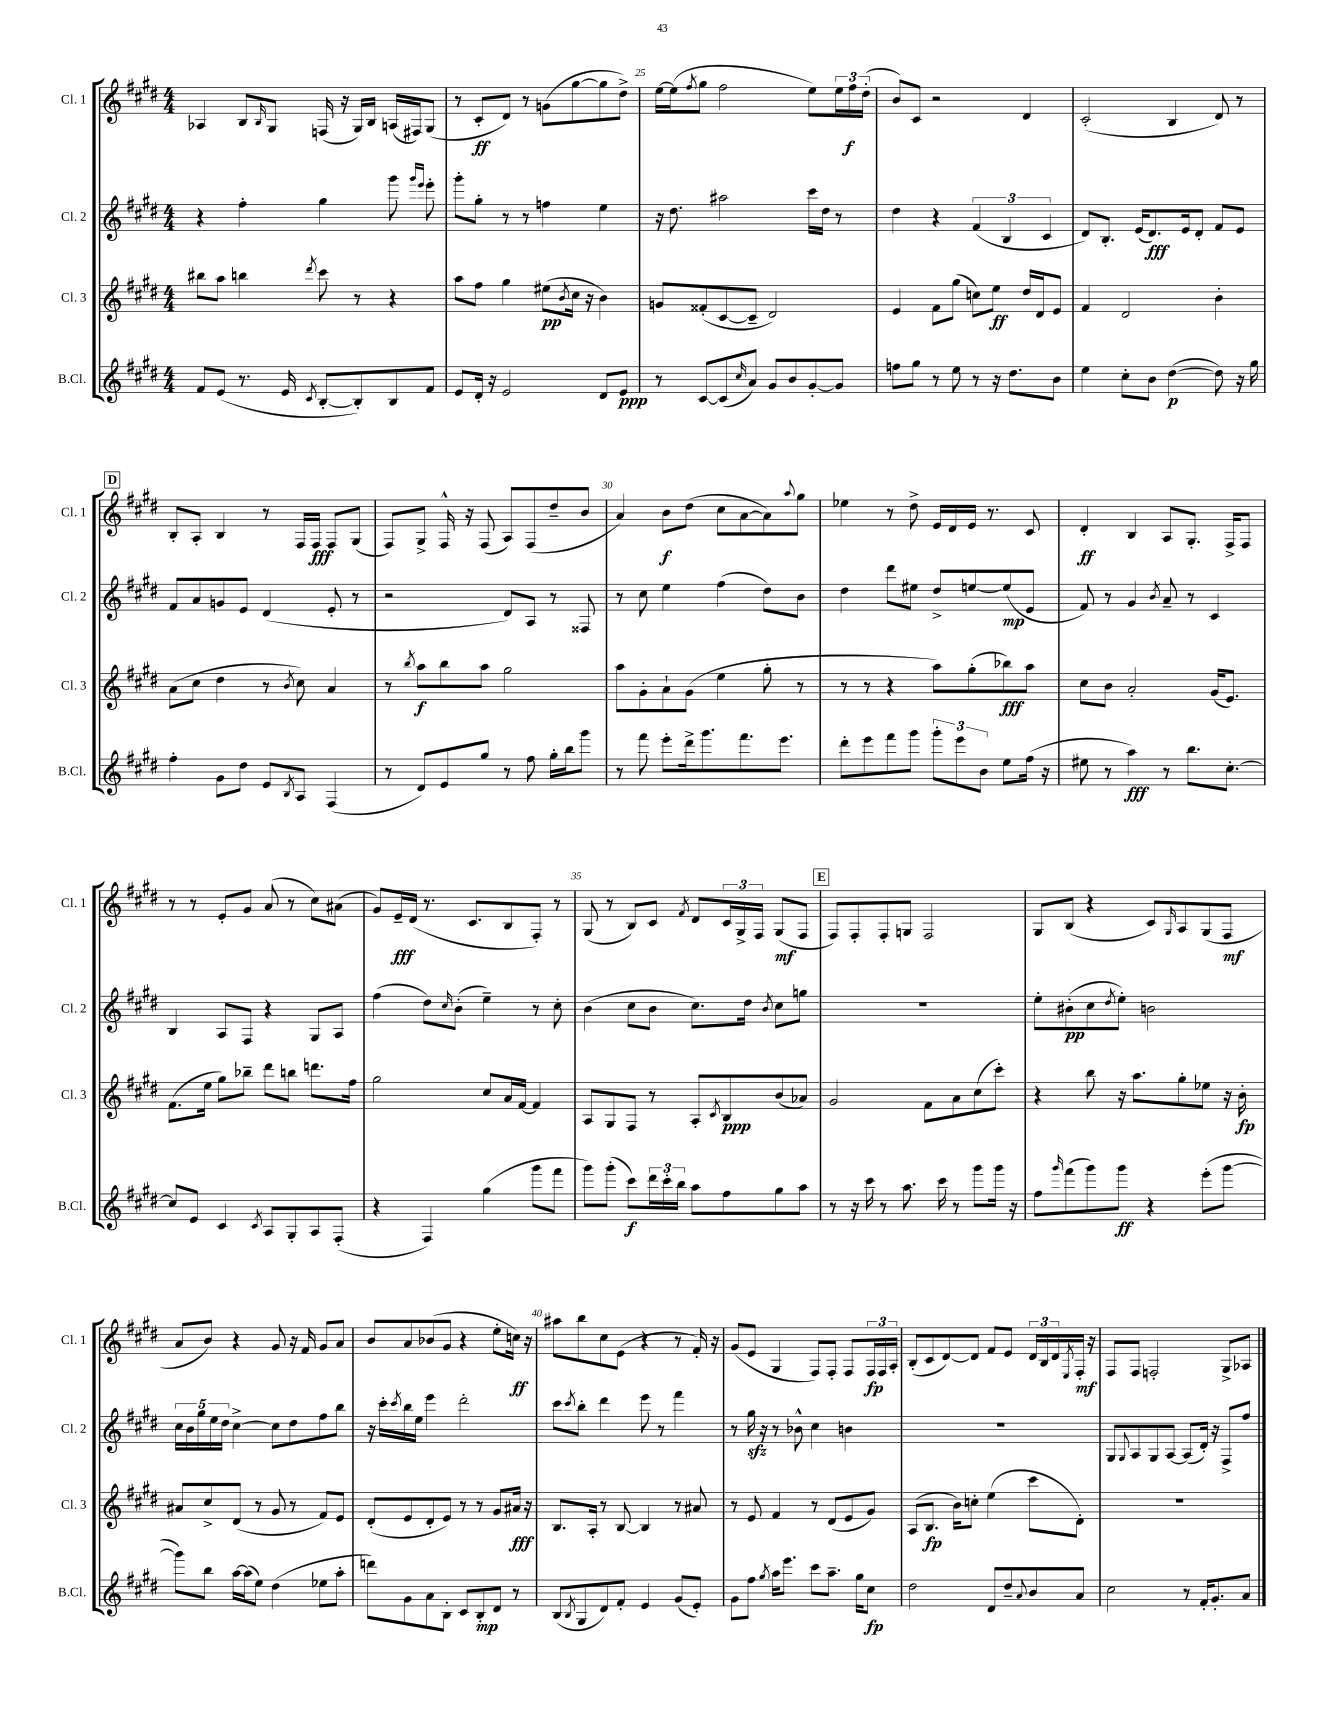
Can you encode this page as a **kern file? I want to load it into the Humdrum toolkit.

**kern	**kern	**kern	**kern
*staff4	*staff3	*staff2	*staff1
*clefG2	*clefG2	*clefG2	*clefG2
*k[f#c#g#d#]	*k[f#c#g#d#]	*k[f#c#g#d#]	*k[f#c#g#d#]
*M4/4	*M4/4	*M4/4	*M4/4
8f#/L	8bb#\L	4r	4A-/
(8e/J	8aa\J	.	.
8.r	4bb\	4ff#'\	8B/L
.	.	.	16qqB/
.	.	.	8G#/J
16e/	.	.	.
8qc#/	8qddd#/	.	.
[8B'/L	8ccc#\	4gg#\	(16F/
.	.	.	16r
8B'/])	8r	.	16G#/LL)
.	.	.	16B/JJ
8B/	4r	8ggg#\	(16A/LL
.	.	.	16F#/J)
.	.	16qqggg#/LL	.
.	.	16qqeee/JJ	.
8f#/J	.	8eee'\	(8G#/J
=	=	=	=
8e/L	8aa\L	8ggg#'\L	8r
16d#'/Jk	8ff#\J	8gg#'\J	8c#'/L
16r	.	.	.
2e/	4gg#\	8r	8d#/J)
.	.	8r	8r
.	(8ee#\L	4ff\	(8g\L
.	8qb/	.	.
.	16cc#\Jk	.	[8gg#\
.	16r	.	.
8d#/L	4b\)	4ee\	8gg#\]
8e/J	.	.	8dd#^\J)
=	=	=	=
8r	8g/L	16r	[16ee\LL
.	.	8.dd#\	(16ee\]J
.	.	.	8qff#/
[8c#/L	(8f##'/	.	8gg#\J
(8c#/]	[8c#/	2aa#\	2ff#\
16qqcc#/	.	.	.
8a/J)	8c#~/]J	.	.
8g#/L	2d#/)	.	.
8b/	.	.	.
[8g#'/	.	16ccc#\LL	8ee\L)
.	.	16dd#\JJ	.
8g#/]J	.	8r	24ee\L
.	.	.	24ff#\
.	.	.	(24dd#'\JJ
=	=	=	=
8ff\L	4e/	4dd#\	8b/L)
8gg#\J	.	.	8c#/J
8r	8f#\L	4r	2r
8ee\	(8gg#\J	.	.
8r	8cc\L)	(6f#/	.
16r	8ee\J	.	.
.	.	6B/	.
8.dd#\L	.	.	.
.	16dd#/LL	.	4d#/
.	16d#/J	.	.
.	.	6c#/	.
8b\J	8e/J	.	.
=	=	=	=
4ee\	4f#/	8d#/L)	(2c#'/
.	.	8.B'/J	.
8cc#'\L	2d#/	.	.
.	.	(16e/LK	.
8b\J	.	8.d#/)	.
([4dd#\	.	.	4B/
.	.	16e/k	.
.	.	8d#'/J	.
8dd#\])	4b'\	8f#/L	8d#/)
16r	.	8e/J	8r
16gg#\	.	.	.
=	=	=	=
4ff#'\	(8a\L	8f#/L	8B'/L
.	8cc#\J	8a/	8A'/J
8g#\L	4dd#\	8g/	4B/
8dd#\J	.	8e/J	.
8e/L	8r	(4d#/	8r
8qB/	8qb/	.	.
8A/J	8cc#\)	.	16F#/LL
.	.	.	16F#/JJ
(4F#/	4a/	8e'/	8F#/L
.	.	8r	(8G#/J
=	=	=	=
8r	8r	2r	8F#/L)
.	8qbb/	.	.
8d#/L)	8aa\L	.	8G#^/J
8e/	8bb\	.	16F#^^/
.	.	.	16r
8gg#/J	8aa\J	.	(8F#/
8r	2gg#\	8d#/L)	8A/L)
8ff#\	.	8A/J	(8F#/
16gg#'\LL	.	8r	8dd#~/
16bb\J	.	.	.
8ggg#\J	.	8F##/	8b/J
=	=	=	=
8r	8aa\L	8r	4a/)
8fff#\	8g#'\	8cc#\	.
8eee'\L	8a`\	4ee\	8b\L
16ddd#^\k	(8g#\J	.	(8dd#\J
8.ggg#\	.	.	.
.	4ee\	(4ff#\	8cc#\L
8.fff#\	.	.	[8a\
.	8gg#'\	8dd#\L)	8a\])
8.eee\J	.	.	.
.	.	.	8qqaa/
.	8r	8b\J	8gg#\J
=	=	=	=
8ddd#'\L	8r	4dd#\	4ee-\
8eee\	8r	.	.
8fff#\	4r	8ddd#\L	8r
8ggg#\J	.	8ee#\J	8dd#^\
12ggg#'\L	8aa\L)	8dd#^/L	16e/LL
.	.	.	16d#/
12eee\	.	.	.
.	(8gg#'\	[8ee/	16e/JJ
12b\J	.	.	.
.	.	.	8.r
8ee\L	8bb-\)	(8ee/]	.
(16ff#\Jk	8aa\J	8e/J	8c#/
16r	.	.	.
=	=	=	=
8ee#\	8cc#\L	8f#/)	4d#'/
8r	8b\J	8r	.
4aa\)	2a'/	4g#/	4B/
.	.	8qb/	.
8r	.	8a~/	8A/L
8.bb\L	.	8r	8.G#'/J
.	(16g#/LK	4c#/	.
[8.cc#'\J	8.e/J)	.	16F#^/LK
.	.	.	8F#/J
=	=	=	=
8cc#/]L	(8.f#\L	4B/	8r
8e/J	.	.	8r
.	16ee\Jk	.	.
4c#/	8gg#\L)	8A/L	8e'/L
.	8bb-~\J	8F#/J	8g#/J
8qc#/	.	.	.
8A/L	8ddd#\L	4r	(8a/
8G#'/	8bb\J	.	8r
8A/	8.ddd\L	8G#/L	8cc#\L)
(8F#'/J	.	8A/J	(8a#\J
.	16ff#\Jk	.	.
=	=	=	=
4r	2gg#\	(4ff#\	8g#/L)
.	.	.	16e~/L
.	.	.	(16d#/JJ
4F#/)	.	8dd#\L)	8.r
.	.	16qqcc#/	.
.	.	(8b'\J	.
.	.	.	8.c#/L
(4gg#\	8cc#/L	4ee~\)	.
.	16a/L	.	8B/
.	[16f#/JJ	.	.
8ggg#\L	4f#/]	8r	8F#'/J)
8fff#\J	.	8cc#'\	8r
=	=	=	=
8ggg#\L)	8A/L	(4b\	(8G#/
(8ggg#'\J	8G#/	.	8r
8ccc#\L)	8F#/J	8cc#\L	8B/L)
24ddd#\L	8r	8b\J	8c#/J
24ccc#'\	.	.	.
24bb\JJ	.	.	.
.	.	.	8qf#/
8aa\L	8A'/L	8.cc#\L)	8d#/L
.	8qc#/	.	.
8ff#\	8B/	.	24c#/L
.	.	.	24G#^/
.	.	16dd#\Jk	.
.	.	.	24F#/JJ
.	.	8qb/	.
8gg#\	(8b/	8cc#\L	(8G#/L
8aa\J	8a-/J)	8gg\J	8F#/J
=	=	=	=
8r	2g#/	1r	8F#/L)
16r	.	.	8F#'/
16ccc#\	.	.	.
8r	.	.	8F#'/
8.aa\	.	.	8G/J
.	8f#\L	.	2F#/
16ccc#\	.	.	.
8r	8a\	.	.
8ggg#\L	(8cc#\	.	.
16ggg#\Jk	8ccc#'\J)	.	.
16r	.	.	.
=	=	=	=
8ff#\L	4r	8ee'\L	8G#/L
16qqggg#/	.	.	.
(8fff#\	.	(8b#'\	(8B/J
8ggg#\)	8bb\	8cc#\	4r
.	.	8qdd#/	.
8ggg#\J	16r	8ee'\J)	.
.	8.aa\L	.	.
4r	.	2b\	8c#/L)
.	.	.	16qqG#/
.	8gg#'\	.	8A/
(8eee'\L	8ee-\J	.	(8G#/
[8ggg#\J	16r	.	8F#/J
.	16b'\	.	.
=	=	=	=
8ggg#\]L)	8a#/L	20cc#\LL	8a/L
.	.	20b\	.
.	.	20gg#\	.
8bb\J	8cc#^/	.	8b/J)
.	.	20ee\	.
.	.	20dd#\JJ	.
[16aa\LL	(8d#/J	[4cc#^\	4r
(16aa\]J	.	.	.
8ee\J)	8r	.	.
(4dd#\	8g#/	8cc#\]L	8g#/
.	8r	8dd#\	16r
.	.	.	16f#/
8ee-\L	8f#/L)	8ff#\	8g#/L
8aa'\J	8e/J	8bb\J	8a/J
=	=	=	=
8ddd\L)	(8d#'/L	16r	8b/L
.	.	16ccc#'\LL	.
.	.	8qccc#/	.
8g#\	8e/	16bb\	8a/
.	.	16ee\JJ	.
8a\	8d#'/	4eee\	(8b-/
8B'\J	8e/J)	.	8g#/J
8c#/L	8r	2ddd#'\	4r
8B'/	8r	.	.
8d#/J	8g#/L	.	8ee'\L
8r	16a#/Jk	.	16cc\Jk)
.	16r	.	16r
=	=	=	=
(8B/L	8.B/L	8ccc#\L	8aa#\L
8qB/	.	8qccc#/	.
8G#/	.	8bb'\J	8bb\
.	16A'/Jk	.	.
8d#/)	8r	4ddd#\	8cc#\
8f#'/J	[8B/	.	(8e\J
4e/	4B/]	8eee\	4r
.	.	8r	.
(8g#/L	8r	4fff#\	8r
8e'/J)	8a#/	.	16f#'/)
.	.	.	16r
=	=	=	=
8g#\L	8r	8r	(8g#/L
8ff#\J	8e/	16gg#\	8e/J
.	.	16r	.
8qgg#/	.	.	.
16aa\LK	4f#/	8r	4G#/
8.eee\J	.	.	.
.	.	8b-^^\	.
8ccc#\L	8r	4cc#\	8F#/L)
8.aa~\J	(8d#/L	.	8F#'/J
.	8e/	4b\	8F#/L
16gg#\LK	.	.	.
8cc#\J	8g#/J)	.	24F#/L
.	.	.	24F#/
.	.	.	24A'/JJ
=	=	=	=
2dd#\	(8A/L	1r	(8B'/L
.	8.B/J	.	8c#/
.	.	.	[8d#/)
.	16b\LK)	.	.
.	8cc'\J	.	8d#/]J
8d#/L	(4ee\	.	8f#/L
8dd#~/	.	.	8e/J
8qqa/	.	.	.
8b/	8ccc#\L	.	24d#/LL
.	.	.	24B/
.	.	.	24d#/
.	.	.	8qE/
8a/J	8d#'\J)	.	16F#'/JJ
.	.	.	16r
=	=	=	=
2cc#\	1r	8G#/L	8F#/L
.	.	8qqG#/	.
.	.	8A/	8F#/J
.	.	8G#/	2F'/
.	.	[8A/J	.
8r	.	(8A/]L	.
16f#'/LK	.	16d#'/Jk)	.
8.g#'/	.	16r	.
.	.	8F#^/L	8G#^/L
8a/J	.	8ff#/J	8A-/J
==	==	==	==
*-	*-	*-	*-
